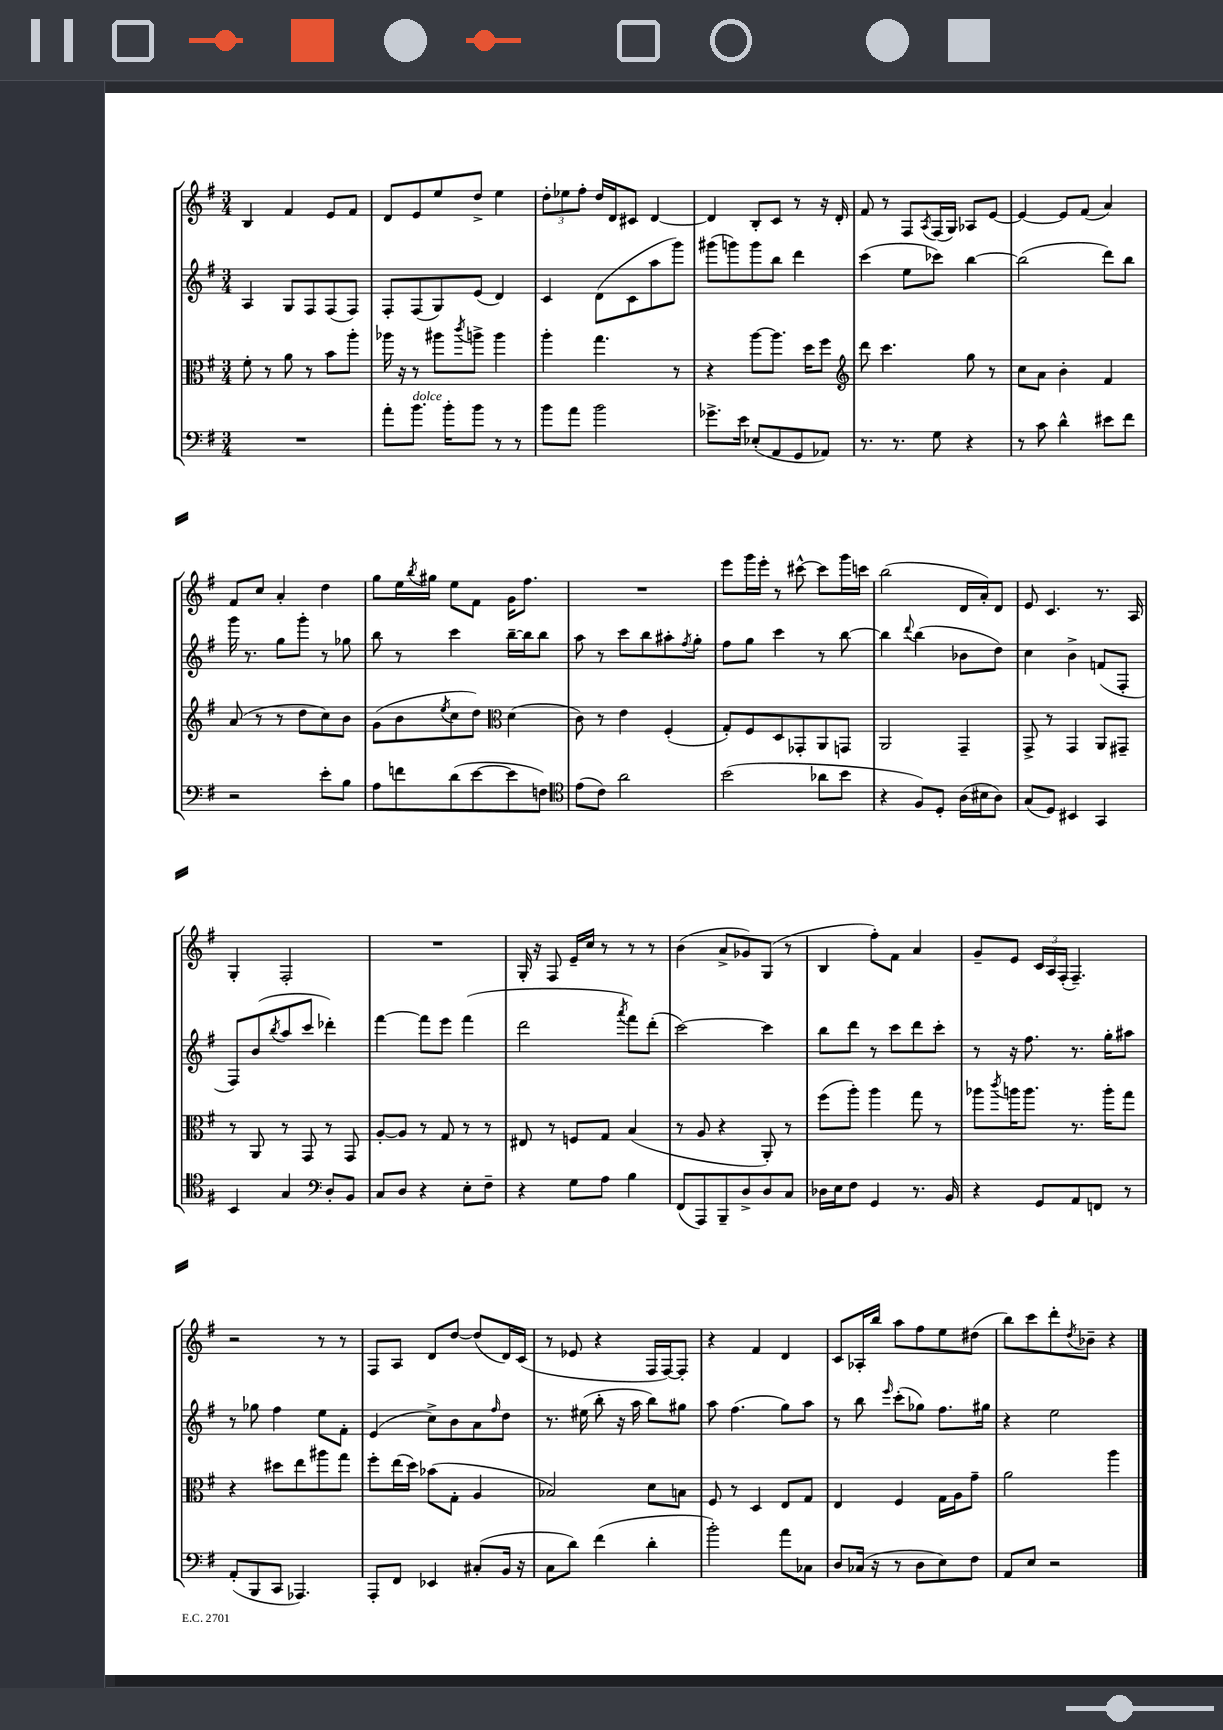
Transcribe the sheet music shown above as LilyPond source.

<<
\new StaffGroup <<
\new Staff = "s0" {
    \clef treble \key g \major \numericTimeSignature \time 3/4
    b4 fis'4 e'8 fis'8 |
    d'8 e'8 e''8 d''8-> e''4 |
    \tuplet 3/2 { d''8-. ees''8 fis''8-. } d''16 d'16 cis'8 d'4~ |
    d'4 b8-. c'8 r8 r16 d'16-. |
    fis'8 r8 fis8 \acciaccatura { a8 } fis16( g16) aes8 e'8~ |
    e'4~ e'8 fis'8( a'4) |
    fis'8 c''8 a'4-. d''4 |
    g''8 e''16 \acciaccatura { b''8 } gis''16 e''8 fis'8 g'16 fis''8. |
    R2. |
    e'''8 g'''16 e'''16-. r8 cis'''8~-^ cis'''8 g'''16 c'''16 |
    b''2( d'16 a'16-.) d'8 |
    e'8 c'4. r8. a16 |
    g4-. fis2-. |
    R2. |
    g16-. r16 fis8 e'16-- c''16 r8 r8 r8 |
    b'4( a'8-> ges'8) g8( r8 |
    b4 fis''8-.) fis'8 a'4 |
    g'8-- e'8 \tuplet 3/2 { c'16 a16 fis16-.( } fis4.--) |
    r2 r8 r8 |
    fis8 a8 d'8 d''8~ d''8( d'16) c'16( |
    r8 ees'8 r4 fis16 fis16~) fis8-. |
    r4 fis'4 d'4 |
    c'8 aes16-. b''16 a''8 fis''8 e''8 dis''8( |
    b''8) c'''8 d'''8-. \acciaccatura { d''8 } bes'8-- r4 \bar "|." |
}
\new Staff = "s1" {
    \clef treble \key g \major \numericTimeSignature \time 3/4
    a4 g8 fis8 fis8( fis8) |
    fis8-. fis8( g8) e'8( d'4) |
    c'4 d'8( c'8 a''8 g'''8) |
    gis'''8( g'''8) g'''8 b''8 d'''4 |
    c'''4( e''8 ces'''8) b''4~ |
    b''2( d'''8) b''8 |
    g'''16 r8. g''8 g'''8-. r8 ges''8 |
    b''8 r8 c'''4 b''16~-- b''16 b''8 |
    a''8 r8 c'''8 b''8 ais''8-. \acciaccatura { fis''8 } g''8-. |
    fis''8 g''8 c'''4 r8 b''8~ |
    b''4 \appoggiatura { d'''8 } b''4( bes'8 d''8) |
    c''4 b'4-> f'8( fis8-. |
    fis8) b'8( \acciaccatura { b''8 } a''8 c'''8 des'''4-.) |
    fis'''4~ fis'''8 e'''8 fis'''4( |
    d'''2 \acciaccatura { a'''8 } fis'''8) d'''8-.( |
    c'''2~) c'''4 |
    b''8 d'''8 r8 c'''8 d'''8 c'''8-. |
    r8 r16 fis''8. r8. g''16-. ais''8 |
    r8 ges''8 fis''4 e''8 fis'8-. |
    e'4( c''8->) b'8 a'8 \grace { fis''16 } d''8 |
    r8. eis''16( b''8-. r16 a''16 b''8) gis''8 |
    a''8 fis''4.( g''8) a''8 |
    r8 b''8 \grace { e'''16 } c'''8-.( ges''8) fis''8. gis''16 |
    r4 e''2 \bar "|." |
}
\new Staff = "s2" {
    \clef alto \key g \major \numericTimeSignature \time 3/4
    fis'8-. r8 a'8 r8 b'8 a''8-. |
    aes''16 r16 r8 ais''8 \acciaccatura { c'''8 } a''8-> a''4 |
    a''4-. g''4. r8 |
    r4 a''8~ a''8. d''16 fis''8 |
    \clef treble d'''8 c'''4. g''8 r8 |
    c''8 a'8 b'4-. fis'4 |
    a'8( r8 r8 d''8 c''8) b'8 |
    g'8( b'8 \acciaccatura { e''8 } c''8 d''8) \clef alto d'4( |
    c'8) r8 e'4 fis4-.( |
    g8-.) fis8 d8 ges,8-. a,8 g,8 |
    a,2 g,4-- |
    g,8-> r8 g,4 a,8 gis,8-- |
    r8 a,8 r8 g,8 r8 g,8 |
    a8~-. a8 r8 g8 r8 r8 |
    eis8 r8 f8 g8 b4( |
    r8 a8 r4 a,8-.) r8 |
    fis''8( a''8-.) a''4 g''8 r8 |
    aes''8 \acciaccatura { c'''8 } a''16 a''8. r8. a''16-. g''8 |
    r4 dis''8 e''8 ais''8 g''8 |
    fis''8-. e''16( d''16) bes'8( g8-. a4 |
    bes2) d'8 b8 |
    fis8 r8 d4 e8 g8 |
    e4 fis4 g16 a16 g'8-- |
    a'2 a''4 \bar "|." |
}
\new Staff = "s3" {
    \clef bass \key g \major \numericTimeSignature \time 3/4
    R2. |
    a'8-. b'8.^\markup { \italic "dolce" } b'16-. b'8 r8 r8 |
    b'8 a'8 b'2 |
    ges'8.-> e'16 ees8-.( a,8 g,8 aes,8) |
    r8. r8. g8 r4 |
    r8 c'8 d'4-^ eis'8 fis'8 |
    r2 e'8-. b8 |
    a8 f'8 d'8( e'8~ e'8 f8) |
    \clef tenor e'8( c'8) a'2 |
    b'2( aes'8 b'8 |
    r4 fis8) d8-. a16( bis16 a8) |
    g8( d8) bis,4 g,4 |
    b,4 g4 \clef bass d8-. b,8 |
    c8 d8 r4 e8-. fis8-- |
    r4 g8 a8 b4 |
    fis,8( a,,8) b,,8-- d8-> d8 c8 |
    des16 e16 fis8 g,4 r8. b,16 |
    r4 g,8 a,8 f,8 r8 |
    a,8-.( b,,8 c,8 aes,,4.) |
    a,,8-. fis,8 ees,4 cis8-.( b,16 r16 |
    c8 d'8) fis'4( d'4-. |
    b'2-.) a'8 ces8 |
    d8 ces16( r16 r8 d8 e8) fis8 |
    a,8 e8 r2 \bar "|." |
}
>>
>>
\layout { \context { \Score \remove "Bar_number_engraver" } }
